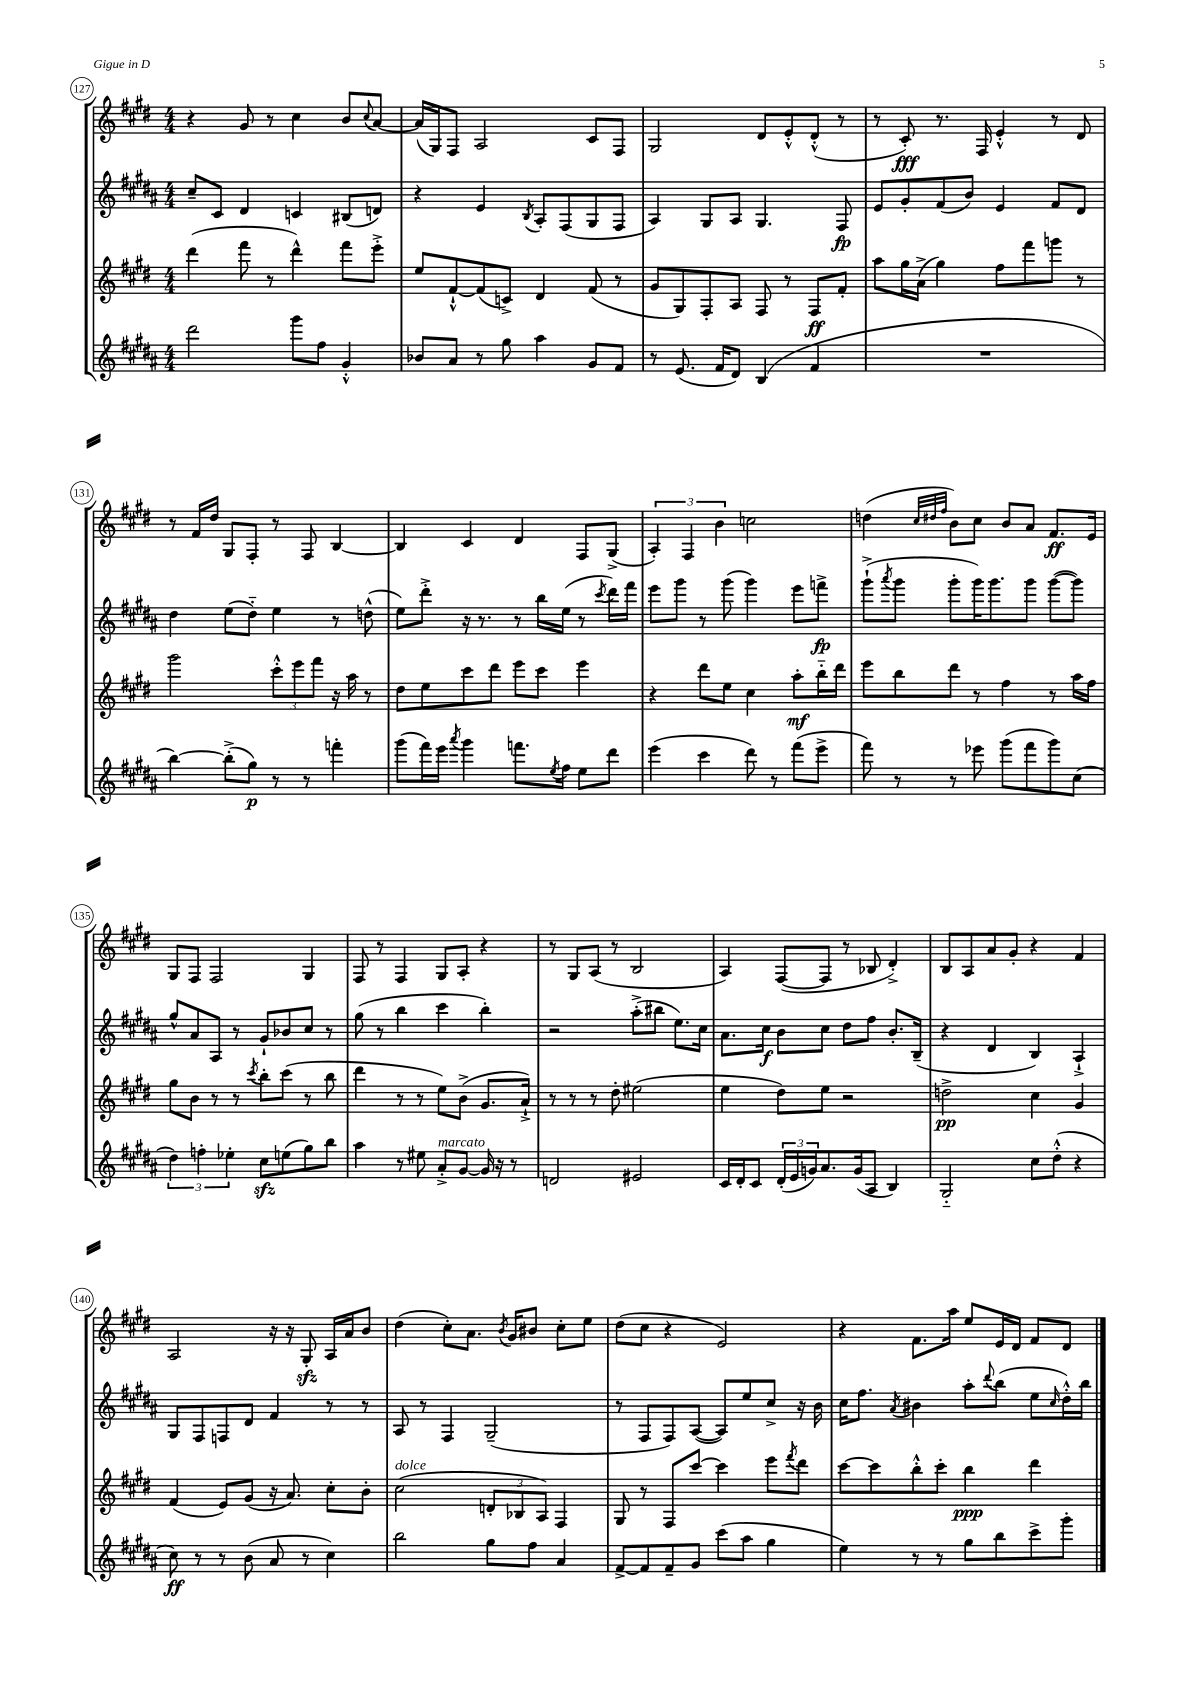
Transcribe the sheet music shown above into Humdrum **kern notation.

**kern	**dynam	**kern	**dynam	**kern	**dynam	**kern	**dynam
*part4	*part4	*part3	*part3	*part2	*part2	*part1	*part1
*staff4	*staff4	*staff3	*staff3	*staff2	*staff2	*staff1	*staff1
*clefG2	*	*clefG2	*	*clefG2	*	*clefG2	*
*k[f#c#g#d#a#]	*	*k[f#c#g#d#]	*	*k[f#c#g#d#a#]	*	*k[f#c#g#d#]	*
*M4/4	*	*M4/4	*	*M4/4	*	*M4/4	*
=127	=127	=127	=127	=127	=127	=127	=127
2ddd#\	.	(4ddd#\	.	8cc#~/L	.	4r	.
.	.	.	.	8c#/J	.	.	.
.	.	8fff#\	.	4d#/	.	8g#/	.
.	.	8r	.	.	.	8r	.
8ggg#\L	.	4ddd#^^\)	.	4cn/	.	4cc#\	.
8ff#\J	.	.	.	.	.	.	.
4g#'^^/	.	8fff#\L	.	(8B#X/L	.	8b/L	.
.	.	.	.	.	.	8qqcc#/	.
.	.	8eee'^\J	.	8dn/J)	.	[8a/J	.
=128	=128	=128	=128	=128	=128	=128	=128
8b-X/L	.	8ee/L	.	4r	.	(16a/LL]	.
.	.	.	.	.	.	16G#/J)	.
8a#/J	.	[8f#`^^/	.	.	.	8F#/J	.
8r	.	(8f#/]	.	4e/	.	2A/	.
8gg#\	.	8cn^/J)	.	.	.	.	.
.	.	.	.	8qB/	.	.	.
4aa#\	.	4d#/	.	8A#'/L	.	.	.
.	.	.	.	(8F#/	.	.	.
8g#/L	.	(8f#/	.	8G#/	.	8c#/L	.
8f#/J	.	8r	.	8F#/J	.	8F#/J	.
=129	=129	=129	=129	=129	=129	=129	=129
8r	.	8g#/L	.	4A#/)	.	2G#/	.
(8.e/	.	8G#/)	.	.	.	.	.
.	.	8F#'/	.	8G#/L	.	.	.
16f#/KL	.	.	.	.	.	.	.
8d#/J)	.	8A/J	.	8A#/J	.	.	.
(4B/	.	8F#/	.	4.G#/	.	8d#/L	.
.	.	8r	.	.	.	8e'^^/	.
4f#/	.	8F#/L	ff	.	.	(8d#'^^/J	.
.	.	8f#'/J	.	8F#/	fp	8r	.
=130	=130	=130	=130	=130	=130	=130	=130
1r	.	8aa\L	.	8e/L	.	8r	.
.	.	16gg#\L	.	8g#'/	.	8c#'/)	fff
.	.	(16a^\JJ	.	.	.	.	.
.	.	4gg#\)	.	(8f#/	.	8.r	.
.	.	.	.	8b/J)	.	.	.
.	.	.	.	.	.	16F#/	.
.	.	8ff#\L	.	4e/	.	4e'^^/	.
.	.	8fff#\	.	.	.	.	.
.	.	8gggn\J	.	8f#/L	.	8r	.
.	.	8r	.	8d#/J	.	8d#/	.
!!LO:LB:g=z
=131	=131	=131	=131	=131	=131	=131	=131
[4bb\)	.	2ggg#\	.	4dd#\	.	8r	.
.	.	.	.	.	.	16f#/LL	.
.	.	.	.	.	.	16dd#/JJ	.
(8bb'^\L]	.	.	.	(8ee\L	.	8G#/L	.
8gg#\J)	p	.	.	8dd#\J)	.	8F#'/J	.
8r	.	12ccc#'^^\L	.	4ee\	.	8r	.
.	.	12eee\	.	.	.	.	.
8r	.	.	.	.	.	8F#/	.
.	.	12fff#\J	.	.	.	.	.
4fffn'\	.	16r	.	8r	.	[4B/	.
.	.	16aa\	.	.	.	.	.
.	.	8r	.	(8ddn^^\	.	.	.
=132	=132	=132	=132	=132	=132	=132	=132
(8ggg#\L	.	8dd#\L	.	8ee\L)	.	4B/]	.
16fff#\L)	.	8ee\	.	8ddd#'^\J	.	.	.
16eee\JJ	.	.	.	.	.	.	.
8qaaa#/	.	.	.	.	.	.	.
4ggg#\	.	8ccc#\	.	16r	.	4c#/	.
.	.	.	.	8.r	.	.	.
.	.	8ddd#\J	.	.	.	.	.
8.fffn\L	.	8eee\L	.	8r	.	4d#/	.
.	.	8ccc#\J	.	16bb\LL	.	.	.
8qee/	.	.	.	.	.	.	.
16ff#\Jk	.	.	.	(16ee\JJ	.	.	.
8ee\L	.	4eee\	.	8r	.	8F#/L	.
.	.	.	.	8qccc#/	.	.	.
8ddd#\J	.	.	.	16ddd#\LL)	.	(8G#^/J	.
.	.	.	.	16fff#\JJ	.	.	.
=133	=133	=133	=133	=133	=133	=133	=133
(4eee\	.	4r	.	8eee\L	.	6A'/)	.
.	.	.	.	8ggg#\J	.	.	.
.	.	.	.	.	.	6F#/	.
4ccc#\	.	8ddd#\L	.	8r	.	.	.
.	.	.	.	.	.	6b\	.
.	.	8ee\J	.	(8ggg#\	.	.	.
8ddd#\)	.	4cc#\	.	4ggg#\)	.	2ccn\	.
8r	.	.	.	.	.	.	.
(8fff#\L	.	8aa'\L	mf	8eee\L	.	.	.
8eee^\J	.	16bb\L	.	8fffn^\J	fp	.	.
.	.	16ddd#\JJ	.	.	.	.	.
=134	=134	=134	=134	=134	=134	=134	=134
8fff#\)	.	8eee\L	.	(8ggg#`^\L	.	(4ddn\	.
.	.	.	.	8qaaa#/	.	.	.
8r	.	8bb\	.	8ggg#\J	.	.	.
.	.	.	.	.	.	32qqcc#/LLL	.
.	.	.	.	.	.	32qqdd#X/	.
.	.	.	.	.	.	32qqff#/JJJ	.
8r	.	8ddd#\J	.	8ggg#'\L	.	8b\L)	.
8eee-X\	.	8r	.	16ggg#\K)	.	8cc#\J	.
.	.	.	.	8.ggg#\	.	.	.
(8ggg#\L	.	4ff#\	.	.	.	8b/L	.
8fff#\	.	.	.	8ggg#\J	.	8a/J	.
8ggg#\)	.	8r	.	([8ggg#\L	.	8.f#/L	ff
(8cc#\J	.	16aa\LL	.	8ggg#\J])	.	.	.
.	.	16ff#\JJ	.	.	.	16e/Jk	.
!!LO:LB:g=z
=135	=135	=135	=135	=135	=135	=135	=135
6dd#\)	.	8gg#\L	.	8gg#^^/L	.	8G#/L	.
.	.	8b\J	.	8a#/	.	8F#/J	.
6ffn'\	.	.	.	.	.	.	.
.	.	8r	.	8A#/J	.	2F#/	.
6ee-X'\	.	.	.	.	.	.	.
.	.	8r	.	8r	.	.	.
.	.	8qccc#/	.	.	.	.	.
8cc#zz\L	.	8bb'\L	.	8g#`/L	.	.	.
(8een\	.	(8ccc#\J	.	8b-X/	.	.	.
8gg#\)	.	8r	.	8cc#/J	.	4G#/	.
8bb\J	.	8bb\	.	8r	.	.	.
=136	=136	=136	=136	=136	=136	=136	=136
4aa#\	.	4ddd#\	.	(8gg#\	.	8F#/	.
.	.	.	.	8r	.	8r	.
8r	.	8r	.	4bb\	.	4F#/	.
8ee#X\	.	8r	.	.	.	.	.
!LO:TX:a:i:t=marcato	!	!	!	!	!	!	!
8a#'^/L	.	8ee\L)	.	4ccc#\	.	8G#/L	.
[8g#/J	.	(8b^\J	.	.	.	8A'/J	.
16g#/]	.	8.g#/L	.	4bb'\)	.	4r	.
16r	.	.	.	.	.	.	.
8r	.	.	.	.	.	.	.
.	.	16a`^/Jk)	.	.	.	.	.
=137	=137	=137	=137	=137	=137	=137	=137
2dn/	.	8r	.	2r	.	8r	.
.	.	8r	.	.	.	8G#/L	.
.	.	8r	.	.	.	(8A/J	.
.	.	8dd#'\	.	.	.	8r	.
2e#X/	.	(2ee#X\	.	(8aa#'^\L	.	2B/	.
.	.	.	.	8bb#X\J	.	.	.
.	.	.	.	8.ee\L)	.	.	.
.	.	.	.	16cc#\Jk	.	.	.
=138	=138	=138	=138	=138	=138	=138	=138
16c#/LL	.	4ee\	.	8.a#\L	.	4A/)	.
16d#'/J	.	.	.	.	.	.	.
8c#/J	.	.	.	.	.	.	.
.	.	.	.	16cc#\Jk	f	.	.
(24d#'/LL	.	8dd#\L)	.	8b\L	.	([8F#/L	.
24e/	.	.	.	.	.	.	.
24gn/J)	.	.	.	.	.	.	.
8.a#/	.	8ee\J	.	8cc#\J	.	8F#/J]	.
.	.	2r	.	8dd#\L	.	8r	.
(16g/k	.	.	.	.	.	.	.
8A#/J	.	.	.	8ff#\J	.	8B-X/	.
4B/)	.	.	.	8.b'/L	.	4d#'^/)	.
.	.	.	.	(16B~/Jk	.	.	.
=139	=139	=139	=139	=139	=139	=139	=139
2G#/	.	2ddn^\	pp	4r	.	8B/L	.
.	.	.	.	.	.	8A/	.
.	.	.	.	4d#/	.	8a/	.
.	.	.	.	.	.	8g#'/J	.
8cc#\L	.	4cc#\	.	4B/)	.	4r	.
(8dd#'^^\J	.	.	.	.	.	.	.
4r	.	4g#/	.	4A#`^/	.	4f#/	.
!!LO:LB:g=z
=140	=140	=140	=140	=140	=140	=140	=140
8cc#\)	ff	(4f#/	.	8G#/L	.	2A/	.
8r	.	.	.	8F#/	.	.	.
8r	.	8e/L)	.	8Fn/	.	.	.
(8b\	.	(8g#/J	.	8d#/J	.	.	.
8a#/	.	16r	.	4f#/	.	16r	.
.	.	8.a/)	.	.	.	16r	.
8r	.	.	.	.	.	8G#zz'/	.
4cc#\)	.	8cc#'\L	.	8r	.	16A/LL	.
.	.	.	.	.	.	16a/J	.
.	.	8b'\J	.	8r	.	8b/J	.
=141	=141	=141	=141	=141	=141	=141	=141
!	!	!LO:TX:a:i:t=dolce	!	!	!	!	!
2bb\	.	(2cc#\	.	8A#/	.	(4dd#\	.
.	.	.	.	8r	.	.	.
.	.	.	.	4F#/	.	8cc#'\L)	.
.	.	.	.	.	.	8.a\J	.
8gg#\L	.	12dn'/L	.	(2G#~/	.	.	.
.	.	.	.	.	.	8qb/	.
.	.	.	.	.	.	16g#/KL	.
.	.	12B-X/	.	.	.	.	.
8ff#\J	.	.	.	.	.	8b#X/J	.
.	.	12A/J)	.	.	.	.	.
4a#/	.	4F#/	.	.	.	8cc#'\L	.
.	.	.	.	.	.	8ee\J	.
=142	=142	=142	=142	=142	=142	=142	=142
[8f#^/L	.	8G#/	.	8r	.	(8dd#\L	.
8f#/]	.	8r	.	8F#/L	.	8cc#\J	.
8f#~/	.	8F#/L	.	8F#/)	.	4r	.
8g#/J	.	[8ccc#/J	.	([8A#/J	.	.	.
(8ccc#\L	.	4ccc#\]	.	8A#/L])	.	2e/)	.
8aa#\J	.	.	.	8ee/	.	.	.
4gg#\	.	8eee\L	.	8cc#^/J	.	.	.
.	.	8qfff#/	.	.	.	.	.
.	.	8ddd#\J	.	16r	.	.	.
.	.	.	.	16b\	.	.	.
=143	=143	=143	=143	=143	=143	=143	=143
4ee\)	.	[8ccc#\L	.	16cc#\KL	.	4r	.
.	.	.	.	8.ff#\J	.	.	.
.	.	8ccc#\]	.	.	.	.	.
.	.	.	.	8qa#/	.	.	.
8r	.	8bb'^^\	.	4b#X\	.	8.f#\L	.
8r	.	8ccc#'\J	.	.	.	.	.
.	.	.	.	.	.	16aa\Jk	.
8gg#\L	.	4bb\	ppp	8aa#'\L	.	8ee/L	.
.	.	.	.	8qqddd#/	.	.	.
8bb\	.	.	.	(8bb\J	.	16e/L	.
.	.	.	.	.	.	16d#/JJ	.
8ccc#^\	.	4ddd#\	.	8ee\L	.	8f#/L	.
.	.	.	.	16qqcc#/	.	.	.
8ggg#'\J	.	.	.	16dd#'^^\L)	.	8d#/J	.
.	.	.	.	16bb\JJ	.	.	.
==	==	==	==	==	==	==	==
*-	*-	*-	*-	*-	*-	*-	*-
